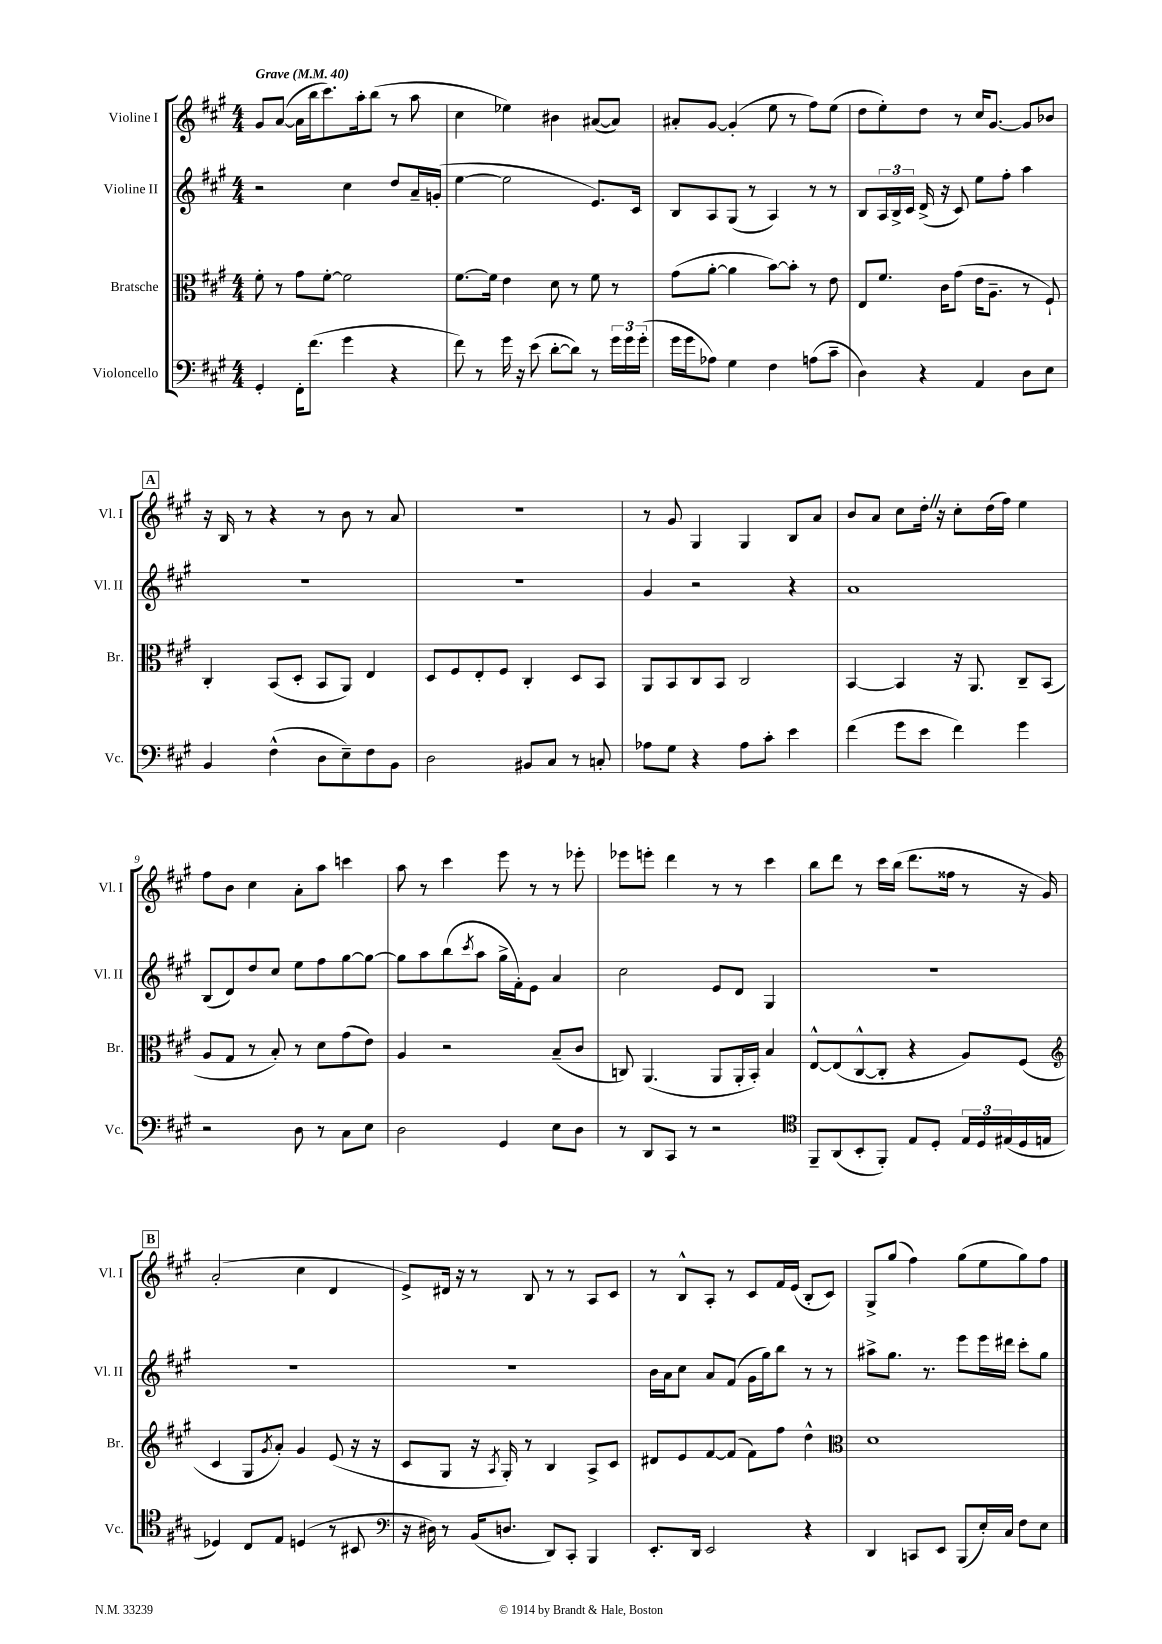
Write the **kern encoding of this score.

**kern	**kern	**kern	**kern
*staff4	*staff3	*staff2	*staff1
*clefF4	*clefC3	*clefG2	*clefG2
*k[f#c#g#]	*k[f#c#g#]	*k[f#c#g#]	*k[f#c#g#]
*M4/4	*M4/4	*M4/4	*M4/4
*MM40	*MM40	*MM40	*MM40
4GG#'/	8f#'\	2r	8g#/L
.	8r	.	([8a/J
16FF#'\LK	8g#\L	.	16a\]LL
(8.f#\J	.	.	16bb\J
.	[8f#'\J	.	8.ccc#\)
4g#\	2f#\]	4cc#\	.
.	.	.	16aa'\k
.	.	.	(8bb\J
4r	.	8dd/L	8r
.	.	16a~/L	8aa\
.	.	(16g'/JJ	.
=	=	=	=
8f#\)	[8.f#\L	[4ee\	4cc#\
8r	.	.	.
.	16f#\]Jk	.	.
16g#\	4e\	2ee\]	4ee-\)
16r	.	.	.
(8e\	.	.	.
[8d'\L	8d\	.	4b#\
8d\]J)	8r	.	.
8r	8f#\	8.e/L)	([8a#/L
24g#\LL	8r	.	8a#/]J)
24g#\	.	.	.
.	.	16c#/Jk	.
(24g#'\JJ	.	.	.
=	=	=	=
16g#\LL	(8g#\L	8B/L	8a#'/L
16g#\J	.	.	.
8A-\J)	[8a'\J	8A/	[8g#/J
4G#\	4a\]	(8G#/J	(4g#'/]
.	.	8r	.
4F#\	[8b\L)	4A/)	8ee\
.	8b'\]J	.	8r
(8A\L	8r	8r	8ff#\L)
8c#~\J	8e\	8r	(8ee\J
=	=	=	=
4D\)	8E/L	8B/L	8dd\L
.	8.f#/J	24A/L	8ee'\)
.	.	24B^/	.
.	.	24c#/JJ	.
4r	.	(16d^/	8dd\J
.	16c#\LK	16r	.
.	(8g#\J	8c#/)	8r
4AA/	16e\LK	8ee\L	16cc#/LK
.	8.A~\J	.	[8.g#/J
.	.	8ff#'\J	.
8D\L	8r	4aa\	8g#/]L
8E\J	8F#`/)	.	8b-/J
=	=	=	=
4BB/	4C#'/	1r	16r
.	.	.	16B/
.	.	.	8r
(4F#^^\	(8BB/L	.	4r
.	8D'/J	.	.
8D\L	8BB/L	.	8r
8E~\)	8AA/J)	.	8b\
8F#\	4E/	.	8r
8BB\J	.	.	8a/
=	=	=	=
2D\	8D/L	1r	1r
.	8F#/	.	.
.	8E'/	.	.
.	8F#/J	.	.
8BB#/L	4C#'/	.	.
8C#/J	.	.	.
8r	8D/L	.	.
8C'/	8BB/J	.	.
=	=	=	=
8A-\L	8AA/L	4g#/	8r
8G#\J	8BB/	.	8g#/
4r	8C#/	2r	4G#/
.	8BB/J	.	.
8A-\L	2C#/	.	4G#/
8c#'\J	.	.	.
4e\	.	4r	8B/L
.	.	.	8a/J
=	=	=	=
(4f#\	[4BB/	1a	8b/L
.	.	.	8a/J
8g#\L	4BB/]	.	8cc#\L
8e\J	.	.	16dd'\Jk
.	.	.	16r
4f#\)	16r	.	8cc#'\L
.	8.AA/	.	.
.	.	.	(16dd\L
.	.	.	16ff#\JJ)
4g#\	8C#~/L	.	4ee\
.	(8BB/J	.	.
=	=	=	=
2r	8A/L	(8B/L	8ff#\L
.	8G#/J	8d/)	8b\J
.	8r	8dd/	4cc#\
.	8B'/)	8cc#/J	.
8D\	8r	8ee\L	8a'\L
8r	8d\L	8ff#\	8aa\J
8C#\L	(8g#\	[8gg#\	4ccc\
8E\J	8e\J)	8gg#\_J	.
=	=	=	=
2D\	4A/	8gg#\]L	8aa\
.	.	8aa\	8r
.	2r	(8bb\	4ccc#\
.	.	8qccc#/	.
.	.	8aa\J	.
4GG#/	.	16gg#^\LL	8eee\
.	.	16f#'\J)	.
.	.	8e\J	8r
8E\L	(8B~/L	4a/	8r
8D\J	8c#/J	.	8eee-'\
=	=	=	=
8r	8C/)	2cc#\	8eee-\L
8DD/L	(4.AA/	.	8eee'\J
8CC#/J	.	.	4ddd\
8r	.	.	.
2r	8AA/L	8e/L	8r
.	16AA'/L	8d/J	8r
.	16BB'/JJ)	.	.
.	4B/	4G#/	4ccc#\
=	=	=	=
*clefC4	*	*	*
8FF#~/L	[8E^^/L	1r	8bb\L
(8AA/	(8E/]	.	8ddd\J
8BB'/	[8C#^^/	.	8r
8FF#'/J)	8C#'/]J	.	16ccc#\LL
.	.	.	(16bb\JJ
8E/L	4r	.	8.ddd\L
8D'/J	.	.	.
.	.	.	16ff##\Jk
24E/LL	8A/L)	.	8r
24D/	.	.	.
(24E#/	.	.	.
16D/	(8F#/J	.	16r
16E/JJ	.	.	16g#/)
=	=	=	=
*	*clefG2	*	*
4D-/)	4c#/	1r	(2a'/
8C#/L	8G#/L	.	.
.	8qg#/	.	.
8E/J	8a'/J)	.	.
(4D/	4g#/	.	4cc#\
8r	(8e/	.	4d/
8BB#/	16r	.	.
.	16r	.	.
=	=	=	=
*clefF4	*	*	*
16r	8c#/L	1r	8e^/L)
16D#\)	.	.	.
8r	8G#/J	.	16d#/Jk
.	.	.	16r
(16BB/LK	16r	.	8r
.	8qA/	.	.
8.D/J	16G#'/)	.	.
.	8r	.	8B/
8DD/L)	4B/	.	8r
8CC#'/J	.	.	8r
4BBB/	8A^/L	.	8A/L
.	8c#/J	.	8c#/J
=	=	=	=
8.EE'/L	8d#/L	16b\LL	8r
.	.	16a\J	.
.	8e/	8cc#\J	8B^^/L
16DD/Jk	.	.	.
2EE/	[8f#/	8a/L	8A'/J
.	(8f#/]J	(8f#/J	8r
.	8f#\L)	16g#\LL	8c#/L
.	.	16gg#\J)	.
.	8ff#\J	8bb\J	16f#/L
.	.	.	(16e/JJ
4r	4dd^^\	8r	8B'/L
.	.	8r	8c#/J)
=	=	=	=
*	*clefC3	*	*
4DD/	1d	8aa#^\L	8G#^/L
.	.	8.gg#\J	(8gg#/J
8CC/L	.	.	4ff#\)
.	.	8.r	.
8EE/J	.	.	.
(8BBB/L	.	8eee\L	(8gg#\L
16E'/L)	.	16eee\L	8ee\
16C#/JJ	.	16ddd#\JJ	.
8F#\L	.	8ccc#'\L	8gg#\)
8E\J	.	8gg#\J	8ff#\J
==	==	==	==
*-	*-	*-	*-
